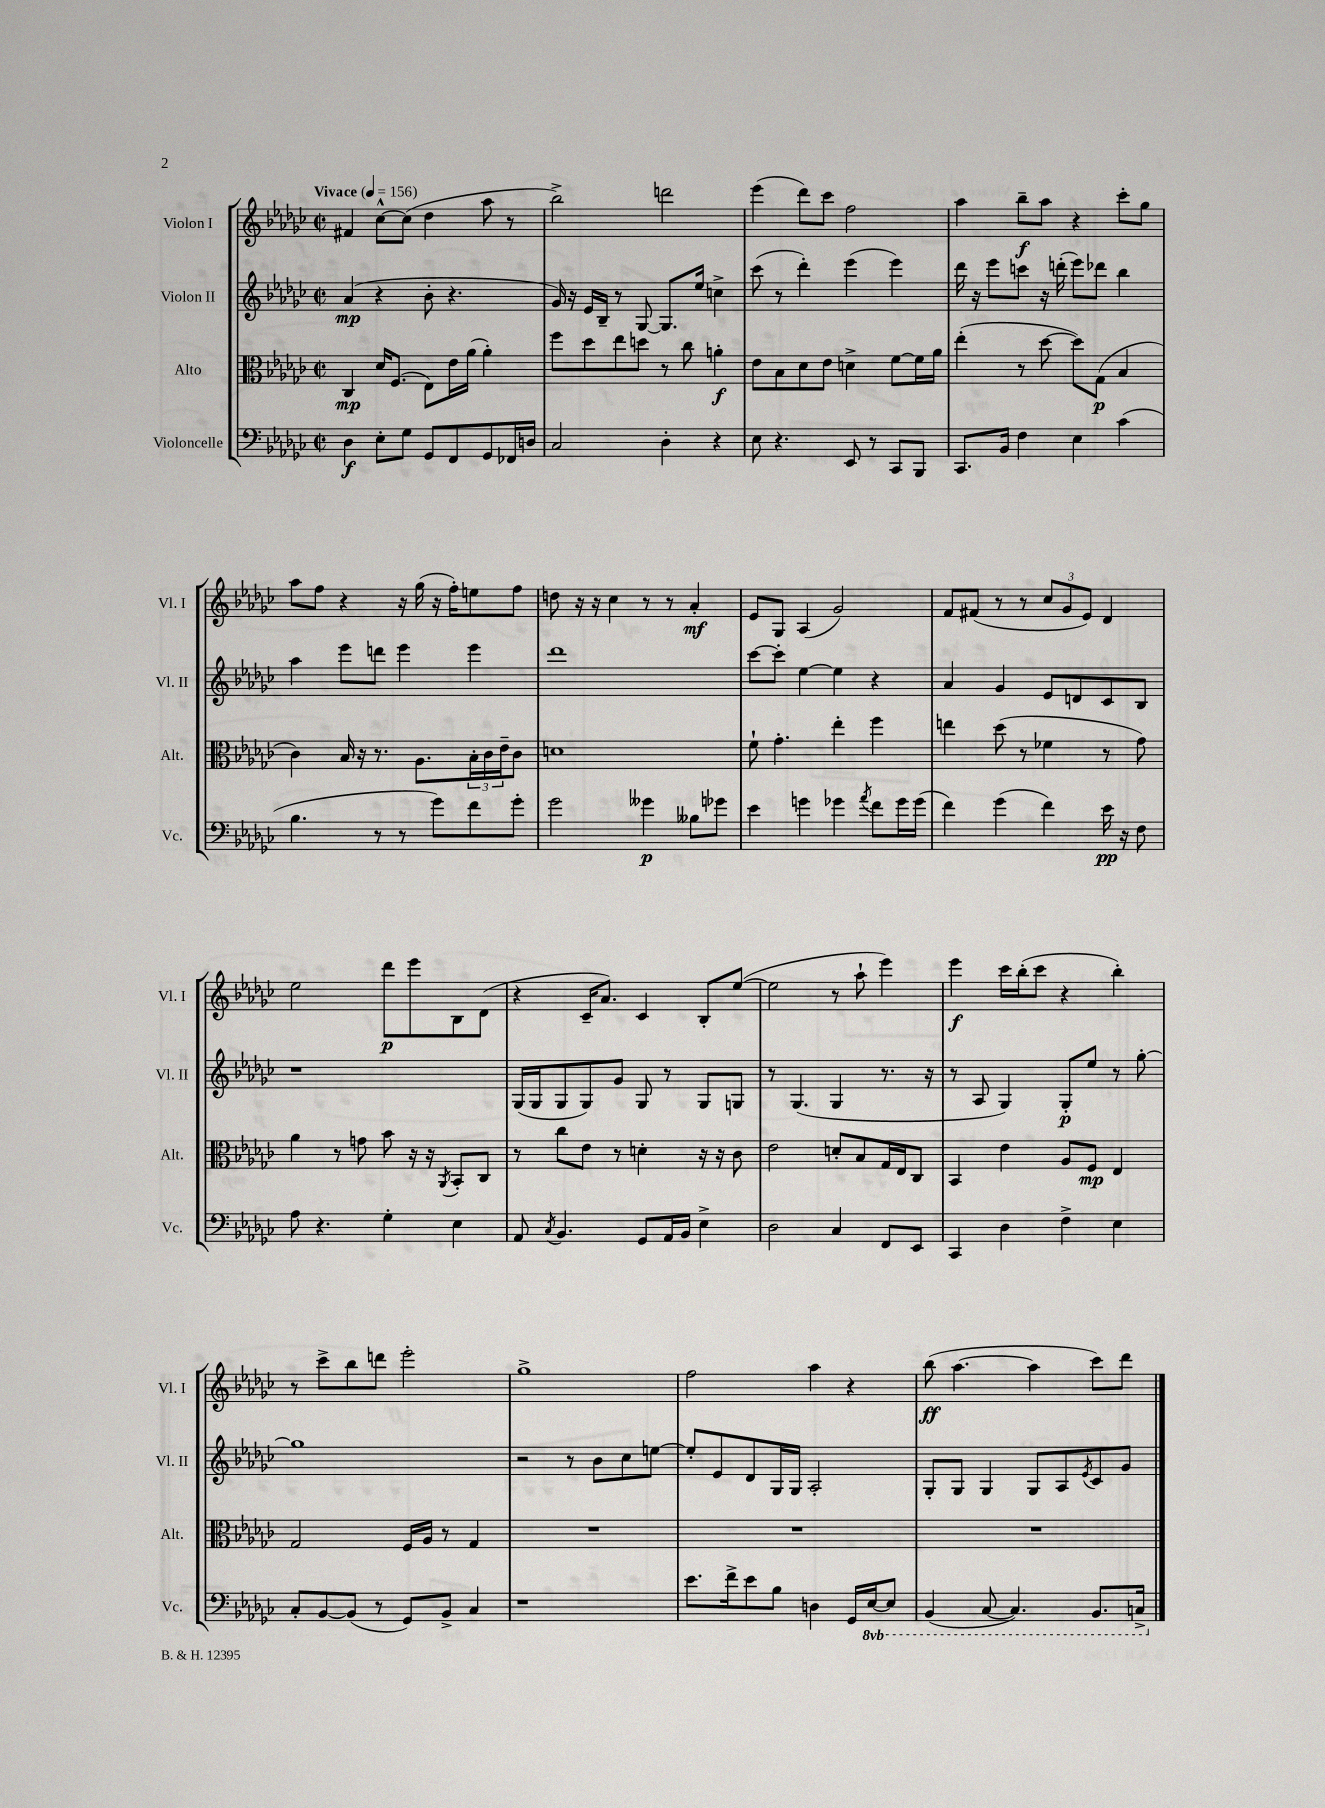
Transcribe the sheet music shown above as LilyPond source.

<<
\new StaffGroup <<
\new Staff = "s0" \with { instrumentName = "Violon I" shortInstrumentName = "Vl. I" } {
    \clef treble \key ges \major \defaultTimeSignature \time 2/2 \tempo "Vivace" 4 = 156
    fis'4 ces''8~-^ ces''8( des''4 aes''8 r8 |
    bes''2->) d'''2 |
    ees'''4( des'''8) ces'''8 f''2 |
    aes''4 bes''8--\f aes''8 r4 ces'''8-. ges''8 |
    aes''8 f''8 r4 r16 ges''16( r16 f''16-.) e''8 f''8 |
    d''8 r16 r16 ces''4 r8 r8 aes'4-.\mf |
    ees'8 ges8 aes4( ges'2) |
    f'8 fis'8( r8 r8 \tuplet 3/2 { ces''8 ges'8 ees'8) } des'4 |
    ees''2 des'''8\p ees'''8 bes8 des'8( |
    r4 ces'16-- aes'8.) ces'4 bes8-. ees''8~( |
    ees''2 r8 aes''8-! ees'''4) |
    ees'''4\f ces'''16 bes''16-.( ces'''8 r4 bes''4-.) |
    r8 ces'''8-> bes''8 d'''8 ees'''2-. |
    ges''1-> |
    f''2 aes''4 r4 |
    bes''8\ff( aes''4.~ aes''4 ces'''8) des'''8 \bar "|." |
}
\new Staff = "s1" \with { instrumentName = "Violon II" shortInstrumentName = "Vl. II" } {
    \clef treble \key ges \major \defaultTimeSignature \time 2/2
    aes'4\mp( r4 bes'8-. r4. |
    ges'16) r16 ees'16 bes16-- r8 ges8~ ges8. ees''16 c''4-> |
    ces'''8( r8 des'''4-.) ees'''4( ees'''4) |
    des'''16 r16 ees'''8 c'''8 r16 d'''16-.( ees'''8) des'''8 bes''4 |
    aes''4 ees'''8 d'''8 ees'''4 ees'''4 |
    des'''1 |
    ces'''8~ ces'''8-. ees''4~ ees''4 r4 |
    aes'4 ges'4 ees'8 d'8 ces'8 bes8 |
    r1 |
    ges16( ges16 ges8 ges8) ges'8 ges8 r8 ges8 g8 |
    r8 ges4.( ges4 r8. r16 |
    r8 aes8 ges4) ges8-.\p ees''8 r8 ges''8~-. |
    ges''1 |
    r2 r8 bes'8 ces''8 e''8~ |
    e''8-. ees'8 des'8 ges16 ges16 aes2-. |
    ges8-. ges8 ges4 ges8 aes8 \acciaccatura { ees'8 } ces'8 ges'8 \bar "|." |
}
\new Staff = "s2" \with { instrumentName = "Alto" shortInstrumentName = "Alt." } {
    \clef alto \key ges \major \defaultTimeSignature \time 2/2
    ces4\mp des'16 f8.( ees8) ees'16 aes'16( aes'4-.) |
    f''8 des''8 ees''8 d''8 r8 ces''8 a'4-.\f |
    ees'8 bes8 des'8 ees'8 d'4-> f'8~ f'16 aes'16 |
    ees''4-.( r8 des''8~ des''8) ges8\p( bes4 |
    ces'4) bes16 r16 r8. aes8. \tuplet 3/2 { bes16-. ces'16 ees'16-- } ces'8 |
    d'1 |
    f'8-! ges'4.-. ees''4-. f''4 |
    e''4 des''8( r8 fes'4 r8 ges'8) |
    aes'4 r8 g'8 bes'8 r16 r16 \acciaccatura { aes,8 } bes,8-. ces8 |
    r8 ces''8 ees'8 r8 d'4-. r16 r16 ces'8 |
    ees'2 d'8-. bes8 ges16 ees16 ces8 |
    bes,4 ees'4 aes8 f8\mp ees4 |
    ges2 f16 aes16 r8 ges4 |
    R1 |
    R1 |
    R1 \bar "|." |
}
\new Staff = "s3" \with { instrumentName = "Violoncelle" shortInstrumentName = "Vc." } {
    \clef bass \key ges \major \defaultTimeSignature \time 2/2 \set Staff.ottavationMarkups = #ottavation-simple-ordinals
    des4\f ees8-. ges8 ges,8 f,8 ges,8 fes,16 d16 |
    ces2 des4-. r4 |
    ees8 r4. ees,8 r8 ces,8 bes,,8 |
    ces,8. bes,16 f4 ees4 ces'4( |
    bes4. r8 r8 ges'8) f'8 ges'8-. |
    ges'2 geses'4\p beses8 ges'8 |
    ees'4 g'4 ges'4 \acciaccatura { aes'8 } f'8 ges'16 ges'16( |
    f'4) ges'4( f'4) ees'16\pp r16 f8 |
    aes8 r4. ges4-. ees4 |
    aes,8 \acciaccatura { ces8 } bes,4. ges,8 aes,16 bes,16 ees4-> |
    des2 ces4 f,8 ees,8 |
    ces,4 des4 f4-> ees4 |
    ces8-. bes,8~ bes,8( r8 ges,8) bes,8-> ces4 |
    r1 |
    ees'8. f'16-> ees'8 bes8 d4 ges,16 \ottava #-1 ees,16~ ees,8 |
    bes,,4( ces,8~ ces,4.) bes,,8. c,16-> \ottava #0 \bar "|." |
}
>>
>>
\layout { \context { \Score \remove "Bar_number_engraver" } }
